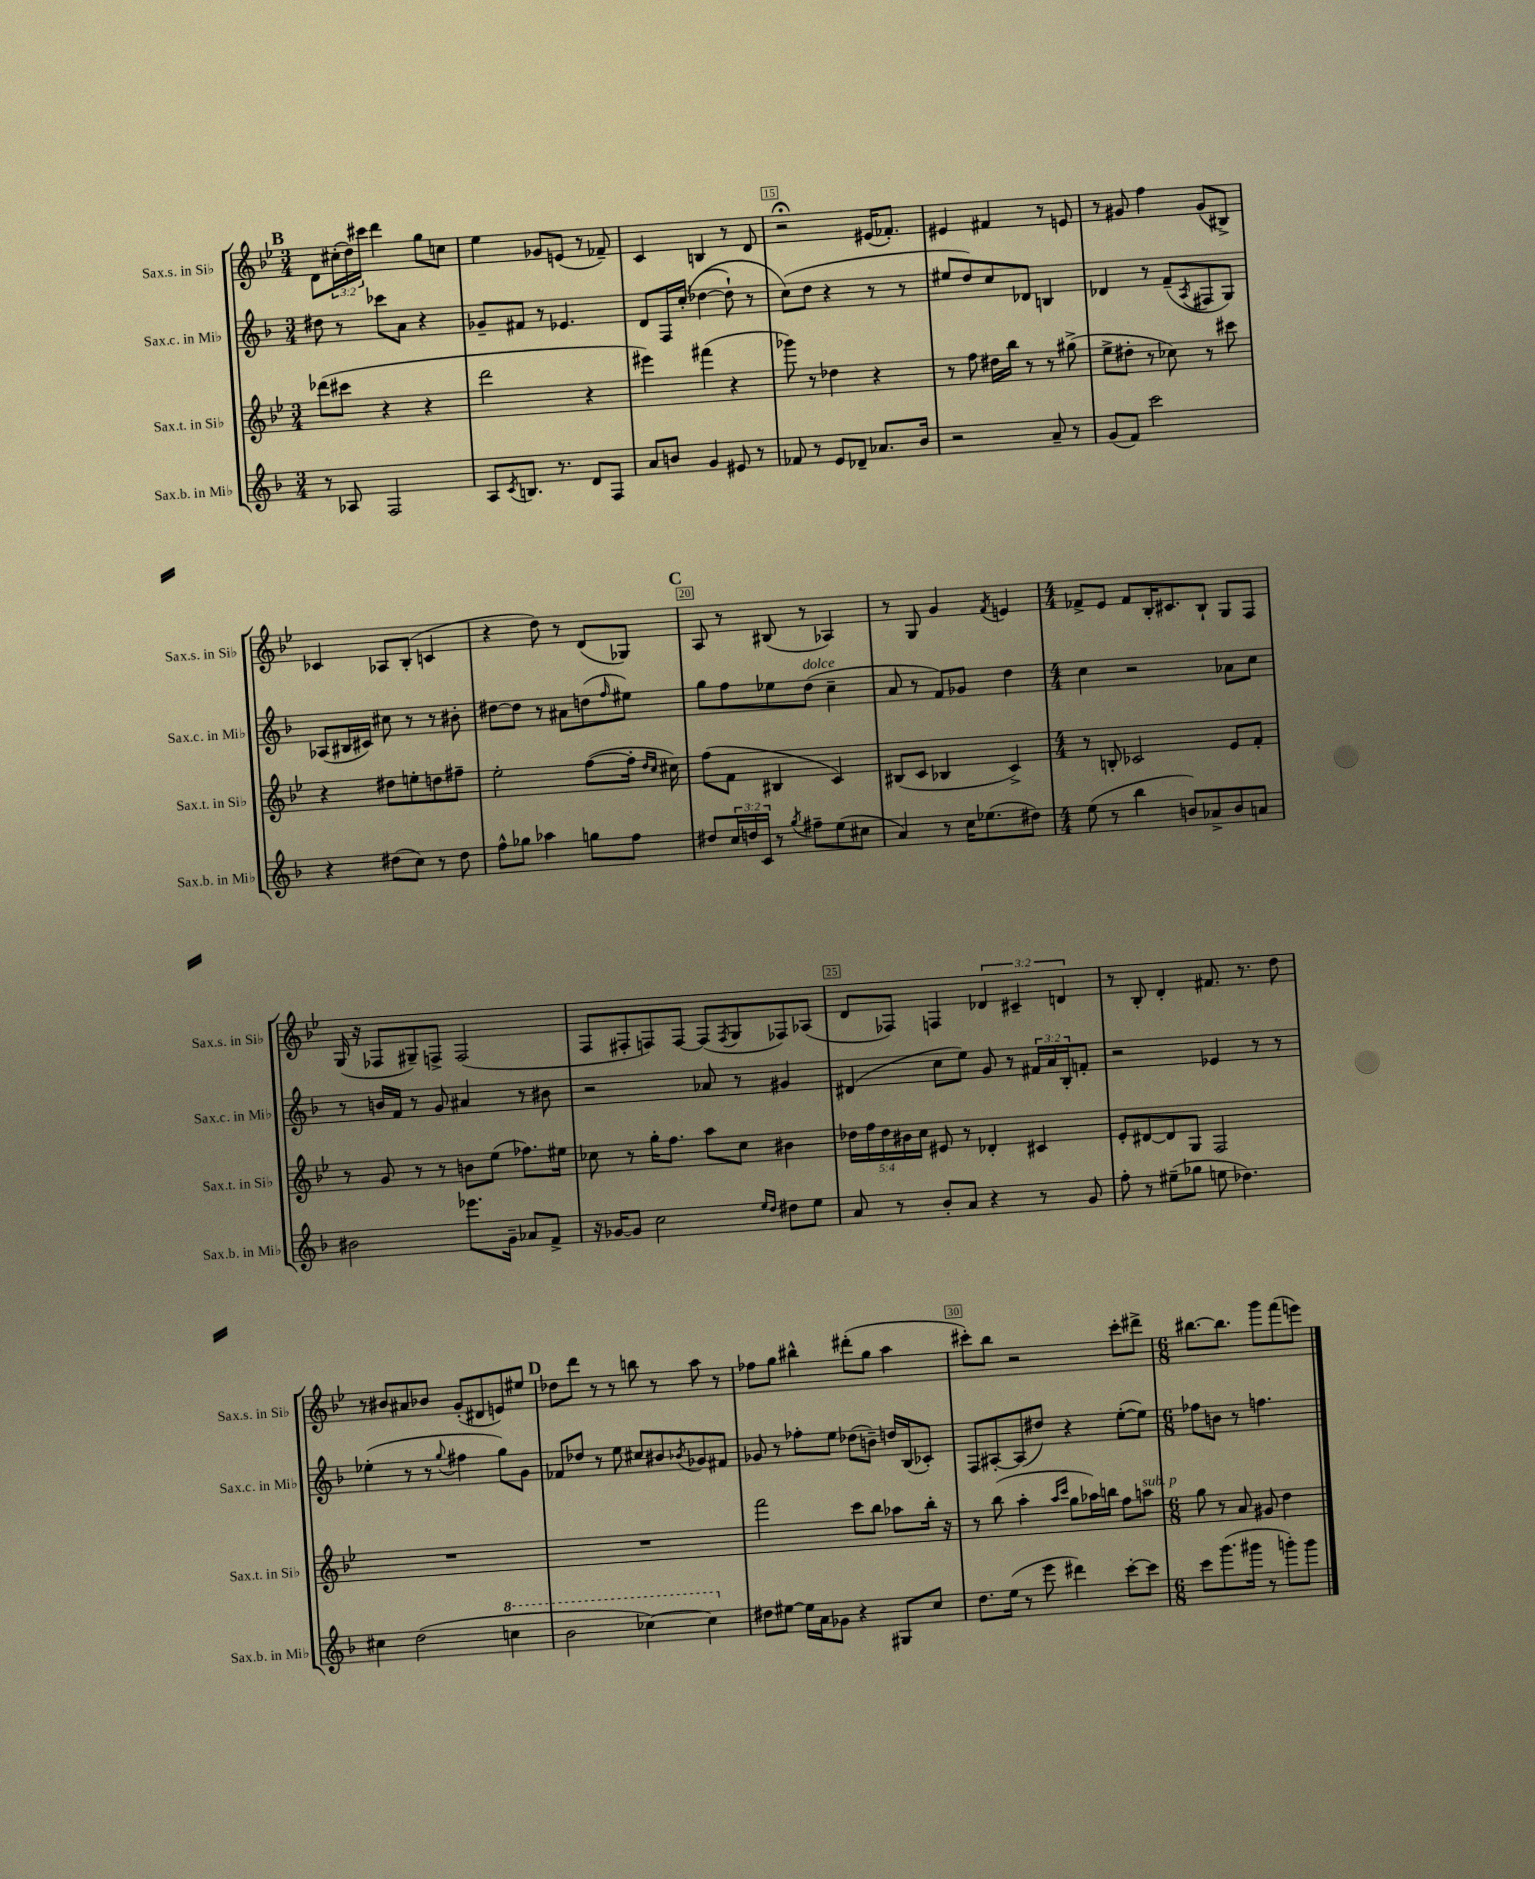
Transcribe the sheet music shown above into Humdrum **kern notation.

**kern	**kern	**kern	**kern
*staff4	*staff3	*staff2	*staff1
*clefG2	*clefG2	*clefG2	*clefG2
*k[b-]	*k[b-e-]	*k[b-]	*k[b-e-]
*M3/4	*M3/4	*M3/4	*M3/4
8r	(8ddd-	8dd#	8d
8A-	8ccc#	8r	(24cc#'
.	.	.	24dd)
.	.	.	24ccc#
2F	4r	8ccc-	4ddd
.	.	8a	.
.	4r	4r	8gg
.	.	.	8cc
=	=	=	=
8A	2ddd	8g-~	4ee-
8qc	.	.	.
8.B	.	8f#	.
.	.	8r	8g-
8.r	.	.	.
.	.	4.e-	(8e
8d	4r	.	8r
8F	.	.	8f-~)
=	=	=	=
8a	4eee#)	8d	4c
8b	.	16F	.
.	.	&(16cc'	.
4g	(4fff#	([4dd-	4B
8e#	4r	8dd-`])	8r
8r	.	8r	8d
=	=	=	=
8f-	8ggg-)	(8cc&)	2r;
8r	8r	8dd	.
8e	4dd-	4r	.
8d-~	.	.	.
8.a-	4r	8r	(16e#
.	.	.	8.f-')
.	.	8r	.
16b-	.	.	.
=	=	=	=
2r	8r	8ee#	4e#
.	8ff	8dd)	.
.	16dd#	8cc	4f#
.	16bb-	.	.
.	8r	8d-	.
8a~	8r	4B	8r
8r	(8gg#^	.	8e
=	=	=	=
(8g	8ee-^	4d-	8r
8f)	8dd#'	.	8g#
2ccc	8r	8r	4ff
.	8cc-)	(8f~	.
.	.	8qA	.
.	8r	8F#	(8g#
.	8ccc#	8G)	8B#^)
=	=	=	=
4r	4r	(8A-	4c-
.	.	16B#	.
.	.	16c#)	.
(8dd#	8dd#	8cc#	8A-
8cc)	8ee'	8r	(8B-'
8r	8dd	8r	4c
8dd#	8ff#~	8b#'	.
=	=	=	=
8ff^^	2ee-'	[8dd#	4r
8gg-	.	8dd#]	.
4aa-	.	8r	8dd)
.	.	8a#	8r
8gg	([8ff	(8dd	(8d
.	.	16qqff	.
8ff	16ff']	8ee#)	8G-)
.	16qqdd	.	.
.	16qqcc	.	.
.	16cc#)	.	.
=	=	=	=
8dd#	(8ff	8gg	8A
24cc	8f	8ff	8r
24dd	.	.	.
24c	.	.	.
8r	4B#	8ee-	(8B#
8qgg	.	.	.
8ff#~	.	(8dd	8r
(8ee	4c)	4cc~	4A-)
8cc#	.	.	.
=	=	=	=
4a)	(8B#	8a	8r
.	8c	8r	8G
8r	4B-	8f)	4g
16cc	.	8g-	.
(8.ee-	.	.	.
.	.	.	8qf
.	4c^)	4dd	4e
8dd#)	.	.	.
=	=	=	=
*M4/4	*M4/4	*M4/4	*M4/4
(8ee	8r	4cc	8f-^
8r	8B'	.	8e-
4bb-	2c-	2r	8f-
.	.	.	16B-'
.	.	.	8.c#
8b)	.	.	.
8a-^	.	.	8B-`
8b	8e-	8a-	8G
8a	8f'	8cc	8F
=	=	=	=
2b#	8r	8r	(16G
.	.	.	16r
.	8g	16b	8F-
.	.	16f	.
.	8r	8r	8G#~)
.	8r	8g	8F^
8.eee-	8b	4a#	(2F
.	(8ee-	.	.
16g~	.	.	.
8a-	8.ff-)	8r	.
8f^	.	8b#	.
.	16ee#	.	.
=	=	=	=
16r	8cc-	2r	8F
[16g-	.	.	.
8g-]	8r	.	8F#'
2cc	16gg'	.	8F)
.	8.ff	.	.
.	.	.	[8F
.	8aa	8a-	(8F]
.	.	.	8qF
.	8cc-	8r	8G
16qqee	.	.	.
16qqdd	.	.	.
8dd#	4b#	4g#	8F-)
8ee	.	.	(8A-
=	=	=	=
8a	20dd-	(4d#	8d
.	20ff	.	.
.	20dd-	.	.
8r	.	.	8F-)
.	20b#	.	.
.	20cc	.	.
8b-'	8e#	8cc	4F
8a	8r	8ee)	.
4r	4d-'	8g	6d-
.	.	8r	.
.	.	.	6c#~
8r	4c#	24f#	.
.	.	24a	.
.	.	24B-'	6d
8g	.	8f'	.
=	=	=	=
8ff'	8e-'	2r	8r
8r	[8d#	.	8B-'
(8ee#~	8d#]	.	4d'
8gg-	8G	.	.
8ee	2F	4e-	8.f#
4.dd-)	.	.	.
.	.	.	8.r
.	.	8r	.
.	.	8r	8dd
=	=	=	=
4cc#	1r	(4ee-'	8r
.	.	.	8b#
(2dd	.	8r	8a#
.	.	8r	8b-
.	.	8qqgg	.
.	.	4ff#	(8g'
.	.	.	8d#
4ccc	.	8gg)	8e)
.	.	8g	8ee#
=	=	=	=
2bb-	1r	8f-	8dd-
.	.	8dd-	8ddd
.	.	8r	8r
.	.	8ee	8r
[4ccc-)	.	8cc#	8bb
.	.	8b#	8r
.	.	8qb-	.
4ccc-]	.	8g-	8aa
.	.	8f#	8r
=	=	=	=
8dd#	2fff	8g-	8ff-
[8ee#	.	8r	8gg
16ee#]	.	8ff-'	4bb#^^
16a	.	.	.
8g-	.	8ee	.
4r	8ccc	(8dd-	(8ddd#'
.	8bb-	8b~)	8gg
8G#	8aa-	16dd	4aa
.	.	(16B-	.
8cc	16bb-'	8c-')	.
.	16r	.	.
=	=	=	=
8.dd	8r	8F	8ccc#')
.	(8bb-	[8A#'	8bb-
(16ee	.	.	.
8r	4aa'	(8A#]	2r
8eee	.	8dd#)	.
.	16qqaa	.	.
.	16qqccc	.	.
4ddd#)	8gg	4r	.
.	16aa-)	.	.
.	16bb	.	.
[8ccc'	8ff	([8ee'	8ccc#'
8ccc]	8aa	8ee])	8ddd#^
=	=	=	=
*M6/8	*M6/8	*M6/8	*M6/8
8ccc	8gg	8ff-	[8.bb#
(8.ggg	8r	8b	.
.	.	.	8.bb#]
.	8a	8r	.
16ggg#	.	.	.
8r	8g#	4.ff	8ggg
8ggg')	4dd	.	(8fff
8ggg	.	.	8eee)
==	==	==	==
*-	*-	*-	*-
